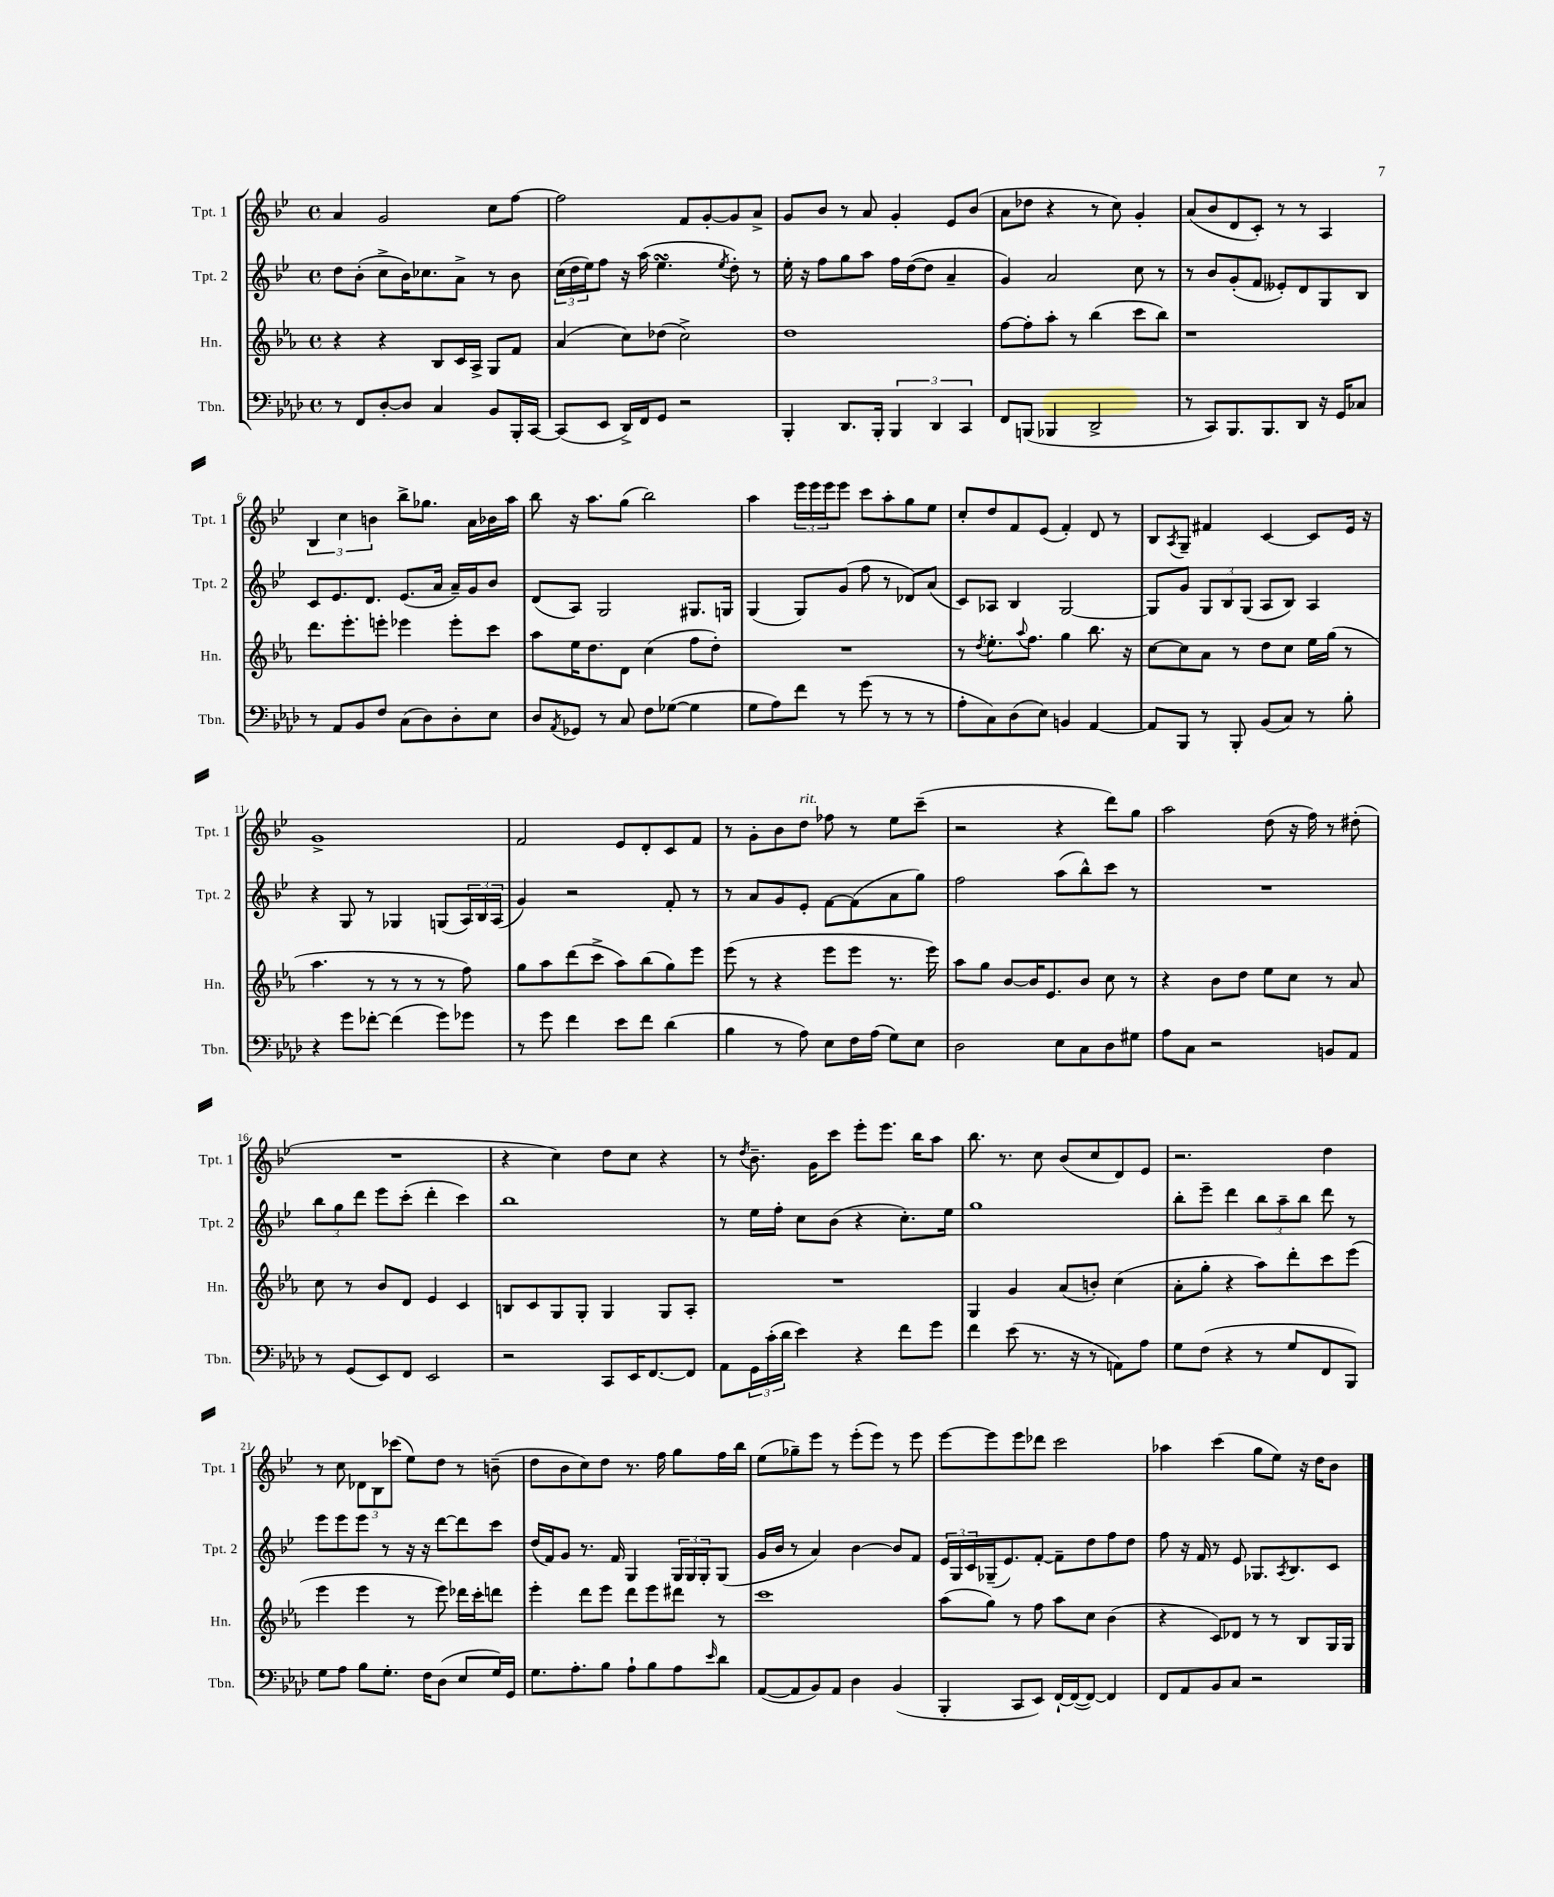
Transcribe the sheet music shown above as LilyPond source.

<<
\new StaffGroup <<
\new Staff = "s0" \with { instrumentName = "Tpt. 1" shortInstrumentName = "Tpt. 1" } {
    \clef treble \key bes \major \defaultTimeSignature \time 4/4
    a'4 g'2 c''8 f''8~ |
    f''2 f'8 g'8~-. g'8 a'8-> |
    g'8 bes'8 r8 a'8 g'4-. ees'8 bes'8( |
    a'8 des''8 r4 r8 c''8) g'4-. |
    a'8( bes'8 d'8 c'8-.) r8 r8 a4 |
    \tuplet 3/2 { bes4 c''4 b'4 } bes''8-> ges''8. a'16 bes'16 a''16 |
    bes''8 r16 a''8. g''8( bes''2) |
    a''4 \tuplet 3/2 { ees'''16 ees'''16 ees'''16 } ees'''8 c'''8 a''8-. g''8 ees''8 |
    c''8-. d''8 f'8 ees'8( f'4-.) d'8 r8 |
    bes8 \acciaccatura { a8 } g8-- fis'4 c'4~ c'8 ees'16 r16 |
    g'1-> |
    f'2 ees'8 d'8-. c'8 f'8 |
    r8 g'8-. bes'8 d''8^\markup { \italic "rit." } fes''8 r8 ees''8 c'''8--( |
    r2 r4 d'''8) g''8 |
    a''2 d''8( r16 f''16) r8 dis''8-.( |
    R1 |
    r4 c''4) d''8 c''8 r4 |
    r8 \acciaccatura { d''8 } bes'8.-- g'16 c'''8 ees'''8-. ees'''8. bes''16 a''8 |
    bes''8. r8. c''8 bes'8( c''8 d'8) ees'8 |
    r2. d''4 |
    r8 c''8 \tuplet 3/2 { des'8 bes8 ces'''8( } ees''8) d''8 r8 b'8--( |
    d''8 bes'8 c''8) d''8 r8. f''16 g''8 f''16 bes''16 |
    ees''8( ges''8--) ees'''8 r8 ees'''8-.( ees'''8) r8 ees'''8 |
    ees'''8~ ees'''8 ees'''8 des'''8 c'''2 |
    aes''4 c'''4( g''8 ees''8) r16 d''16 bes'8 \bar "|." |
}
\new Staff = "s1" \with { instrumentName = "Tpt. 2" shortInstrumentName = "Tpt. 2" } {
    \clef treble \key bes \major \defaultTimeSignature \time 4/4
    d''8 bes'8-.( c''8-> bes'16) ces''8. a'8-> r8 bes'8 |
    \tuplet 3/2 { c''16( d''16 ees''16) } f''8 r16 a''16( ees''4.\turn \acciaccatura { ees''8 } d''8-.) r8 |
    ees''16-. r16 f''8 g''8 a''8 f''16 d''16~( d''8 a'4-- |
    g'4) a'2 c''8 r8 |
    r8 bes'8 g'8-.( f'8 eeses'8-.) d'8 g8 bes8 |
    c'8 ees'8. d'8. ees'8.( a'16 a'16--) g'16 bes'8 |
    d'8( a8) g2 gis8. g16 |
    g4( g8) g'8( f''8 r8 des'8) a'8( |
    c'8) aes8 bes4 g2~ |
    g8 g'8 \tuplet 3/2 { g8 bes8 g8( } a8 bes8) a4 |
    r4 g8 r8 ges4 g8( \tuplet 3/2 { a16) bes16 a16( } |
    g'4) r2 f'8-. r8 |
    r8 a'8 g'8 ees'8-. f'8~ f'8( a'8 g''8) |
    f''2 a''8( bes''8-^) c'''8 r8 |
    R1 |
    \tuplet 3/2 { bes''8 g''8 d'''8 } ees'''8 c'''8-.( d'''4-. c'''4) |
    bes''1 |
    r8 ees''16 f''16-. c''8 bes'8( r4 c''8.-.) ees''16 |
    g''1 |
    bes''8-. ees'''8-- d'''4 \tuplet 3/2 { bes''8 a''8-- bes''8 } d'''8 r8 |
    ees'''8 ees'''8 ees'''8 r8 r16 r16 d'''8~ d'''8 c'''8 |
    d''16( f'16) g'8 r8. f'16 g4 \tuplet 3/2 { g16 g16 g16-. } g8( |
    g'16 bes'16 r8 a'4) bes'4~ bes'8 f'8 |
    \tuplet 3/2 { ees'16 g16 c'16 } ges16--( ees'8.) f'8~-. f'8-- d''8 f''8 d''8 |
    f''8 r16 f'16 r8 ees'8 ges8. \acciaccatura { a8 } bes8. c'8 \bar "|." |
}
\new Staff = "s2" \with { instrumentName = "Hn." shortInstrumentName = "Hn." } {
    \clef treble \key ees \major \defaultTimeSignature \time 4/4
    r4 r4 bes8 c'16 aes16-> g8 f'8 |
    aes'4( c''8) des''8( c''2->) |
    d''1 |
    f''8~ f''8-. aes''8-. r8 bes''4( c'''8 bes''8) |
    r1 |
    d'''8. ees'''8.-. e'''8-. ees'''4 ees'''8-. c'''8 |
    aes''8 ees''16 d''8. d'8 c''4( f''8 d''8-.) |
    R1 |
    r8 \acciaccatura { d''8 } ees''8.-. \appoggiatura { aes''8 } f''8. g''4 bes''8. r16 |
    c''8~ c''8 aes'8 r8 d''8 c''8 ees''16 g''16( r8 |
    aes''4. r8 r8 r8 r8 f''8) |
    g''8 aes''8 d'''8( c'''8-> aes''8) bes''8( g''8) ees'''8 |
    ees'''8( r8 r4 ees'''8 ees'''8 r8. ees'''16) |
    aes''8 g''8 bes'8~ bes'16 ees'8. bes'8 c''8 r8 |
    r4 bes'8 d''8 ees''8 c''8 r8 aes'8 |
    c''8 r8 bes'8 d'8 ees'4 c'4 |
    b8 c'8 g8 g8-. g4 g8 aes8-. |
    R1 |
    g4 g'4 aes'8( b'8-.) c''4( |
    aes'8-. g''8-. r4 aes''8) d'''8-. c'''8 ees'''8( |
    ees'''4 ees'''4 r8 ees'''8) des'''16 c'''16-. d'''8 |
    ees'''4-. d'''8 ees'''8 d'''8 ees'''8 dis'''8 r8 |
    c'''1 |
    aes''8( g''8) r8 f''8 aes''8 c''8 bes'4( |
    r4 c'8) des'8 r8 r8 bes8 g16 g16 \bar "|." |
}
\new Staff = "s3" \with { instrumentName = "Tbn." shortInstrumentName = "Tbn." } {
    \clef bass \key aes \major \defaultTimeSignature \time 4/4
    r8 f,8 des8~-. des8 c4 bes,8 bes,,16-. c,16~ |
    c,8( ees,8 des,16->) f,16 g,8 r2 |
    bes,,4-. des,8. bes,,16-. \tuplet 3/2 { bes,,4 des,4 c,4 } |
    f,8 b,,8( bes,,4 des,2-> |
    r8 c,8) bes,,8. bes,,8. des,8 r16 g,16 ces8 |
    r8 aes,8 bes,8 f8 c8( des8) des8-. ees8 |
    des8 \acciaccatura { aes,8 } ges,8 r8 c8 f8 ges8~( ges4 |
    g8 aes8) f'8 r8 g'8( r8 r8 r8 |
    aes8-. c8) des8( ees8) b,4 aes,4~ |
    aes,8 bes,,8 r8 bes,,8-. bes,8( c8) r8 bes8-. |
    r4 g'8 fes'8~-. fes'4( g'8) ges'8 |
    r8 g'8 f'4 ees'8 f'8 des'4( |
    bes4 r8 aes8) ees8 f16 aes16( g8) ees8 |
    des2 ees8 c8 des8 gis8 |
    aes8 c8 r2 b,8 aes,8 |
    r8 g,8( ees,8) f,8 ees,2 |
    r2 c,8 ees,16 f,8.~ f,8 |
    aes,8 \tuplet 3/2 { g,16 c'16-.( des'16 } ees'4) r4 f'8 g'8 |
    f'4 ees'8( r8. r16 r8 a,8) aes8 |
    g8 f8( r4 r8 g8 f,8 bes,,8) |
    g8 aes8 bes8 g8.-. f16 des8( ees8 g16) g,16 |
    g8. aes8.-. bes8 aes8-! bes8 aes8 \grace { ees'16 } des'8 |
    aes,8~( aes,8 bes,8) aes,8 des4 bes,4( |
    bes,,4-. c,8 ees,8) f,16~-! f,16~( f,8~) f,4 |
    f,8 aes,8 bes,8 c8 r2 \bar "|." |
}
>>
>>
